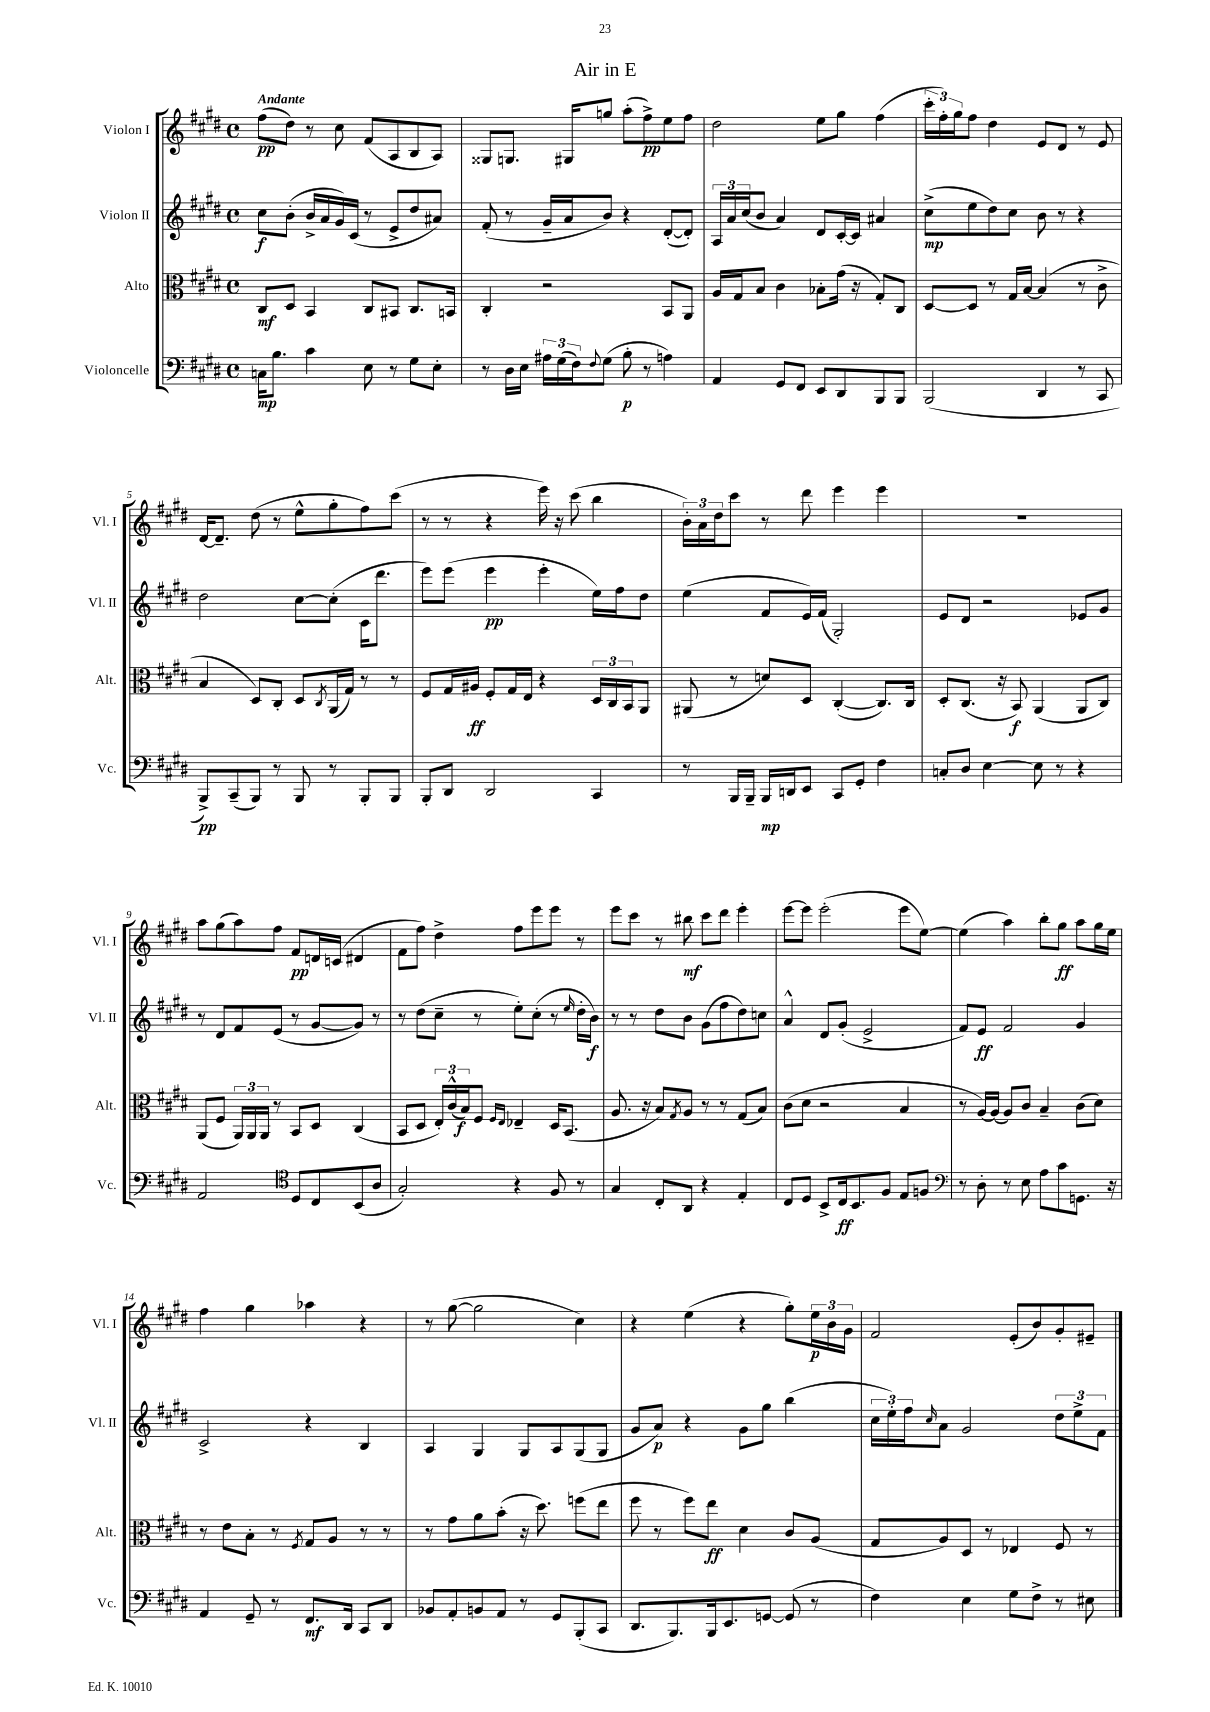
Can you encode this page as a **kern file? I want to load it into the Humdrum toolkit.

**kern	**dynam	**kern	**dynam	**kern	**dynam	**kern	**dynam
*part4	*part4	*part3	*part3	*part2	*part2	*part1	*part1
*staff4	*staff4	*staff3	*staff3	*staff2	*staff2	*staff1	*staff1
*I"Violoncelle	*	*I"Alto	*	*I"Violon II	*	*I"Violon I	*
*I'Vc.	*	*I'Alt.	*	*I'Vl. II	*	*I'Vl. I	*
*clefF4	*	*clefC3	*	*clefG2	*	*clefG2	*
*k[f#c#g#d#]	*	*k[f#c#g#d#]	*	*k[f#c#g#d#]	*	*k[f#c#g#d#]	*
*M4/4	*	*M4/4	*	*M4/4	*	*M4/4	*
*met(c)	*	*met(c)	*	*met(c)	*	*met(c)	*
=1	=1	=1	=1	=1	=1	=1	=1
!	!	!	!	!	!	!LO:TX:a:B:t=Andante	!
16Cn\KL	mp	8C#/L	mf	8cc#\L	f	(8ff#\L	pp
8.B\J	.	.	.	.	.	.	.
.	.	8D#/J	.	(8b'\J	.	8dd#\J)	.
4c#\	.	4BB/	.	16b^/LL	.	8r	.
.	.	.	.	16a/	.	.	.
.	.	.	.	16g#/)	.	8cc#\	.
.	.	.	.	(16c#/JJ	.	.	.
8E\	.	8C#/L	.	8r	.	(8f#/L	.
8r	.	8BB#X/J	.	8e^/L	.	8A/	.
8G#\L	.	8.C#/L	.	8dd#/	.	8B/	.
8E'\J	.	.	.	8a#X/J)	.	8A/J)	.
.	.	16BBn/Jk	.	.	.	.	.
=2	=2	=2	=2	=2	=2	=2	=2
8r	.	4C#'/	.	(8f#'/	.	8G##X/L	.
16D#\LL	.	.	.	8r	.	8.Gn/J	.
16E\JJ	.	.	.	.	.	.	.
24A#X\LL	.	2r	.	16g#~/LL	.	.	.
(24G#\	.	.	.	.	.	.	.
.	.	.	.	16a/J	.	16G#X/KL	.
24F#\J)	.	.	.	.	.	.	.
8qqF#/	.	.	.	.	.	.	.
(8G#\J	.	.	.	8b/J)	.	8ggn/J	.
8B'\	p	.	.	4r	.	(8aa'\L	.
8r	.	.	.	.	.	8ff#^\)	pp
4An\)	.	8BB/L	.	([8d#'/L	.	8ee\	.
.	.	8AA/J	.	8d#'/J])	.	8ff#\J	.
=3	=3	=3	=3	=3	=3	=3	=3
4AA/	.	16A/LL	.	24A/LL	.	2dd#\	.
.	.	.	.	24a/	.	.	.
.	.	16G#/J	.	.	.	.	.
.	.	.	.	(24cc#/J	.	.	.
.	.	8B/J	.	8b/J	.	.	.
8GG#/L	.	4c#\	.	4a/)	.	.	.
8FF#/J	.	.	.	.	.	.	.
8EE/L	.	8B-X'\L	.	8d#/L	.	8ee\L	.
8DD#/	.	(16g#\Jk	.	[16c#'/L	.	8gg#\J	.
.	.	16r	.	16c#/JJ]	.	.	.
8BBB/	.	8G#'/L)	.	4a#X/	.	(4ff#\	.
8BBB/J	.	8C#/J	.	.	.	.	.
=4	=4	=4	=4	=4	=4	=4	=4
(2BBB/	.	[8D#/L	.	(8cc#^\L	mp	24ccc#'\LL	.
.	.	.	.	.	.	24ff#'\)	.
.	.	.	.	.	.	24gg#\J	.
.	.	8D#/J]	.	8ee\	.	8ff#\J	.
.	.	8r	.	8dd#\)	.	4dd#\	.
.	.	16G#/LL	.	8cc#\J	.	.	.
.	.	[16B/JJ	.	.	.	.	.
4DD#/	.	(4B/]	.	8b\	.	8e/L	.
.	.	.	.	8r	.	8d#/J	.
8r	.	8r	.	4r	.	8r	.
8CC#/	.	8c#^\	.	.	.	8e/	.
!!LO:LB:g=z
=5	=5	=5	=5	=5	=5	=5	=5
8BBB^/L)	pp	4B/	.	2dd#\	.	[16d#/KL	.
.	.	.	.	.	.	8.d#~/J]	.
(8CC#~/	.	.	.	.	.	.	.
8BBB/J)	.	8D#/L)	.	.	.	(8dd#\	.
8r	.	8C#'/J	.	.	.	8r	.
8BBB/	.	8D#/L	.	[8cc#\L	.	8ee^^\L	.
.	.	8qC#/	.	.	.	.	.
8r	.	(16AA/L	.	(8cc#'\J]	.	8gg#'\	.
.	.	16G#/JJ)	.	.	.	.	.
8BBB'/L	.	8r	.	16c#\KL	.	8ff#\)	.
.	.	.	.	8.ddd#\J	.	.	.
8BBB/J	.	8r	.	.	.	(8ccc#\J	.
=6	=6	=6	=6	=6	=6	=6	=6
8BBB'/L	.	8F#/L	.	8eee\L)	.	8r	.
8DD#/J	.	16G#/L	.	(8eee\J	.	8r	.
.	.	16A#X/JJ	ff	.	.	.	.
2DD#/	.	8F#'/L	.	4eee\	pp	4r	.
.	.	16G#/L	.	.	.	.	.
.	.	16E/JJ	.	.	.	.	.
.	.	4r	.	4eee'\	.	16eee\)	.
.	.	.	.	.	.	16r	.
.	.	.	.	.	.	(8ccc#\	.
4CC#/	.	24D#/LL	.	16ee\LL)	.	4bb\	.
.	.	24C#/	.	.	.	.	.
.	.	.	.	16ff#\J	.	.	.
.	.	24BB/J	.	.	.	.	.
.	.	8AA/J	.	8dd#\J	.	.	.
=7	=7	=7	=7	=7	=7	=7	=7
8r	.	(8AA#X/	.	(4ee\	.	24b'\LL)	.
.	.	.	.	.	.	24a\	.
.	.	.	.	.	.	24dd#\J	.
16BBB/LL	.	8r	.	.	.	8ccc#\J	.
16BBB~/JJ	.	.	.	.	.	.	.
16BBB/LL	mp	8dn/L)	.	8f#/L	.	8r	.
16DDn/J	.	.	.	.	.	.	.
8EE/J	.	8D#/J	.	16e/L)	.	8ddd#\	.
.	.	.	.	(16f#/JJ	.	.	.
8CC#/L	.	([4C#'/	.	2G#'/)	.	4eee\	.
8GG#'/J	.	.	.	.	.	.	.
4F#\	.	8.C#/L])	.	.	.	4eee\	.
.	.	16C#/Jk	.	.	.	.	.
=8	=8	=8	=8	=8	=8	=8	=8
8Cn'/L	.	8D#'/L	.	8e/L	.	1r	.
8D#/J	.	(8.C#/J	.	8d#/J	.	.	.
[4E\	.	.	.	2r	.	.	.
.	.	16r	.	.	.	.	.
.	.	8BB/)	f	.	.	.	.
8E\]	.	(4AA/	.	.	.	.	.
8r	.	.	.	.	.	.	.
4r	.	8AA/L	.	8e-X/L	.	.	.
.	.	8C#/J)	.	8g#/J	.	.	.
!!LO:LB:g=z
=9	=9	=9	=9	=9	=9	=9	=9
2AA/	.	(8AA/L	.	8r	.	8aa\L	.
.	.	8F#/J	.	8d#/L	.	(8gg#\	.
.	.	24AA/LL)	.	8f#/	.	8aa\)	.
.	.	24AA/	.	.	.	.	.
.	.	24AA/JJ	.	.	.	.	.
.	.	8r	.	(8e/J	.	8ff#\J	.
*clefC4	*	*	*	*	*	*	*
8D#/L	.	8BB/L	.	8r	.	8f#/L	pp
8C#/	.	8D#/J	.	[8g#/L	.	16dn/L	.
.	.	.	.	.	.	(16cn/JJ	.
(8BB/	.	(4C#/	.	8g#/J])	.	4d#X/	.
8A/J	.	.	.	8r	.	.	.
=10	=10	=10	=10	=10	=10	=10	=10
2G#'/)	.	8BB/L	.	8r	.	8f#\L	.
.	.	8D#/J	.	(8dd#\L	.	8ff#\J)	.
.	.	24E'/LL)	.	8cc#~\J	.	4dd#^\	.
.	.	(24c#^^/	.	.	.	.	.
.	.	24B/J)	f	.	.	.	.
.	.	8F#/J	.	8r	.	.	.
.	.	16qqF#/LL	.	.	.	.	.
.	.	16qqE/JJ	.	.	.	.	.
4r	.	4E-X~/	.	8ee'\L)	.	8ff#\L	.
.	.	.	.	(8cc#'\J	.	8eee\	.
8F#/	.	16D#/KL	.	8r	.	8eee\J	.
.	.	(8.BB/J	.	.	.	.	.
.	.	.	.	16qqee/	.	.	.
8r	.	.	.	16dd#'\LL	.	8r	.
.	.	.	.	16b\JJ)	f	.	.
=11	=11	=11	=11	=11	=11	=11	=11
4G#/	.	8.A/	.	8r	.	8eee\L	.
.	.	.	.	8r	.	8ccc#\J	.
.	.	16r	.	.	.	.	.
8C#'/L	.	8B/L)	.	8dd#\L	.	8r	.
.	.	8qG#/	.	.	.	.	.
8AA/J	.	8A/J	.	8b\J	.	8bb#X\	mf
4r	.	8r	.	(8g#\L	.	8ccc#\L	.
.	.	8r	.	8ff#\	.	8ddd#\J	.
4E'/	.	(8G#/L	.	8dd#\)	.	4eee'\	.
.	.	8B/J)	.	8ccn\J	.	.	.
=12	=12	=12	=12	=12	=12	=12	=12
8C#/L	.	(8c#\L	.	4a^^/	.	[8eee\L	.
8D#/J	.	8d#\J	.	.	.	8eee\J]	.
8BB^/L	.	2r	.	8d#/L	.	(2eee'\	.
16C#/k	ff	.	.	(8g#'/J	.	.	.
8.BB/	.	.	.	.	.	.	.
.	.	.	.	2e^/	.	.	.
8F#/J	.	.	.	.	.	.	.
8E/L	.	4B/	.	.	.	8eee\L	.
8Fn/J	.	.	.	.	.	[8ee\J)	.
=13	=13	=13	=13	=13	=13	=13	=13
*clefF4	*	*	*	*	*	*	*
8r	.	8r	.	8f#/L)	.	(4ee\]	.
8D#'\	.	[16A/LL)	.	8e/J	ff	.	.
.	.	(16A/JJ]	.	.	.	.	.
8r	.	8A/L)	.	2f#/	.	4aa\)	.
8E\	.	8c#/J	.	.	.	.	.
8A\L	.	4B~/	.	.	.	8bb'\L	.
8c#\	.	.	.	.	.	8gg#\J	ff
8.GGn\J	.	(8c#\L	.	4g#/	.	8aa\L	.
.	.	8d#\J)	.	.	.	16gg#\L	.
16r	.	.	.	.	.	16ee\JJ	.
!!LO:LB:g=z
=14	=14	=14	=14	=14	=14	=14	=14
4AA/	.	8r	.	2c#^/	.	4ff#\	.
.	.	8e\L	.	.	.	.	.
8GG#~/	.	8B'\J	.	.	.	4gg#\	.
8r	.	8r	.	.	.	.	.
.	.	8qF#/	.	.	.	.	.
8.FF#/L	mf	8G#/L	.	4r	.	4aa-X\	.
.	.	8A/J	.	.	.	.	.
16DD#/Jk	.	.	.	.	.	.	.
8CC#/L	.	8r	.	4B/	.	4r	.
8DD#/J	.	8r	.	.	.	.	.
=15	=15	=15	=15	=15	=15	=15	=15
8BB-X/L	.	8r	.	4A/	.	8r	.
8AA'/	.	8g#\L	.	.	.	([8gg#\	.
8BBn/	.	8a\	.	4G#/	.	2gg#\]	.
8AA/J	.	(8b'\J	.	.	.	.	.
8r	.	16r	.	8G#/L	.	.	.
.	.	8.dd#\)	.	.	.	.	.
8GG#/L	.	.	.	8A/	.	.	.
(8BBB'/	.	(8ffn\L	.	(8G#/	.	4cc#\)	.
8CC#/J	.	8ee\J	.	8G#/J	.	.	.
=16	=16	=16	=16	=16	=16	=16	=16
8.DD#/L	.	8ff#\	.	8g#/L	.	4r	.
.	.	8r	.	8a/J)	p	.	.
8.BBB/)	.	.	.	.	.	.	.
.	.	8ff#\L)	.	4r	.	(4ee\	.
16BBB/k	.	8ee\J	ff	.	.	.	.
8.EE/	.	.	.	.	.	.	.
.	.	4d#\	.	8g#\L	.	4r	.
[8GGn/J	.	.	.	8gg#\J	.	.	.
(8GG/]	.	8c#/L	.	(4bb\	.	8gg#'\L)	.
8r	.	(8A/J	.	.	.	24ee\L	p
.	.	.	.	.	.	24b\	.
.	.	.	.	.	.	24g#\JJ	.
=17	=17	=17	=17	=17	=17	=17	=17
4F#\)	.	8G#/L	.	24cc#\LL	.	2f#/	.
.	.	.	.	24ee'\)	.	.	.
.	.	.	.	24ff#\J	.	.	.
.	.	.	.	16qqcc#/	.	.	.
.	.	8A/)	.	8a\J	.	.	.
4E\	.	8D#/J	.	2g#/	.	.	.
.	.	8r	.	.	.	.	.
8G#\L	.	4E-X/	.	.	.	(8e'/L	.
8F#^\J	.	.	.	.	.	8b/)	.
8r	.	8F#/	.	12dd#\L	.	8g#'/	.
.	.	.	.	12ee^\	.	.	.
8E#X\	.	8r	.	.	.	8e#X~/J	.
.	.	.	.	12f#\J	.	.	.
==	==	==	==	==	==	==	==
*-	*-	*-	*-	*-	*-	*-	*-
